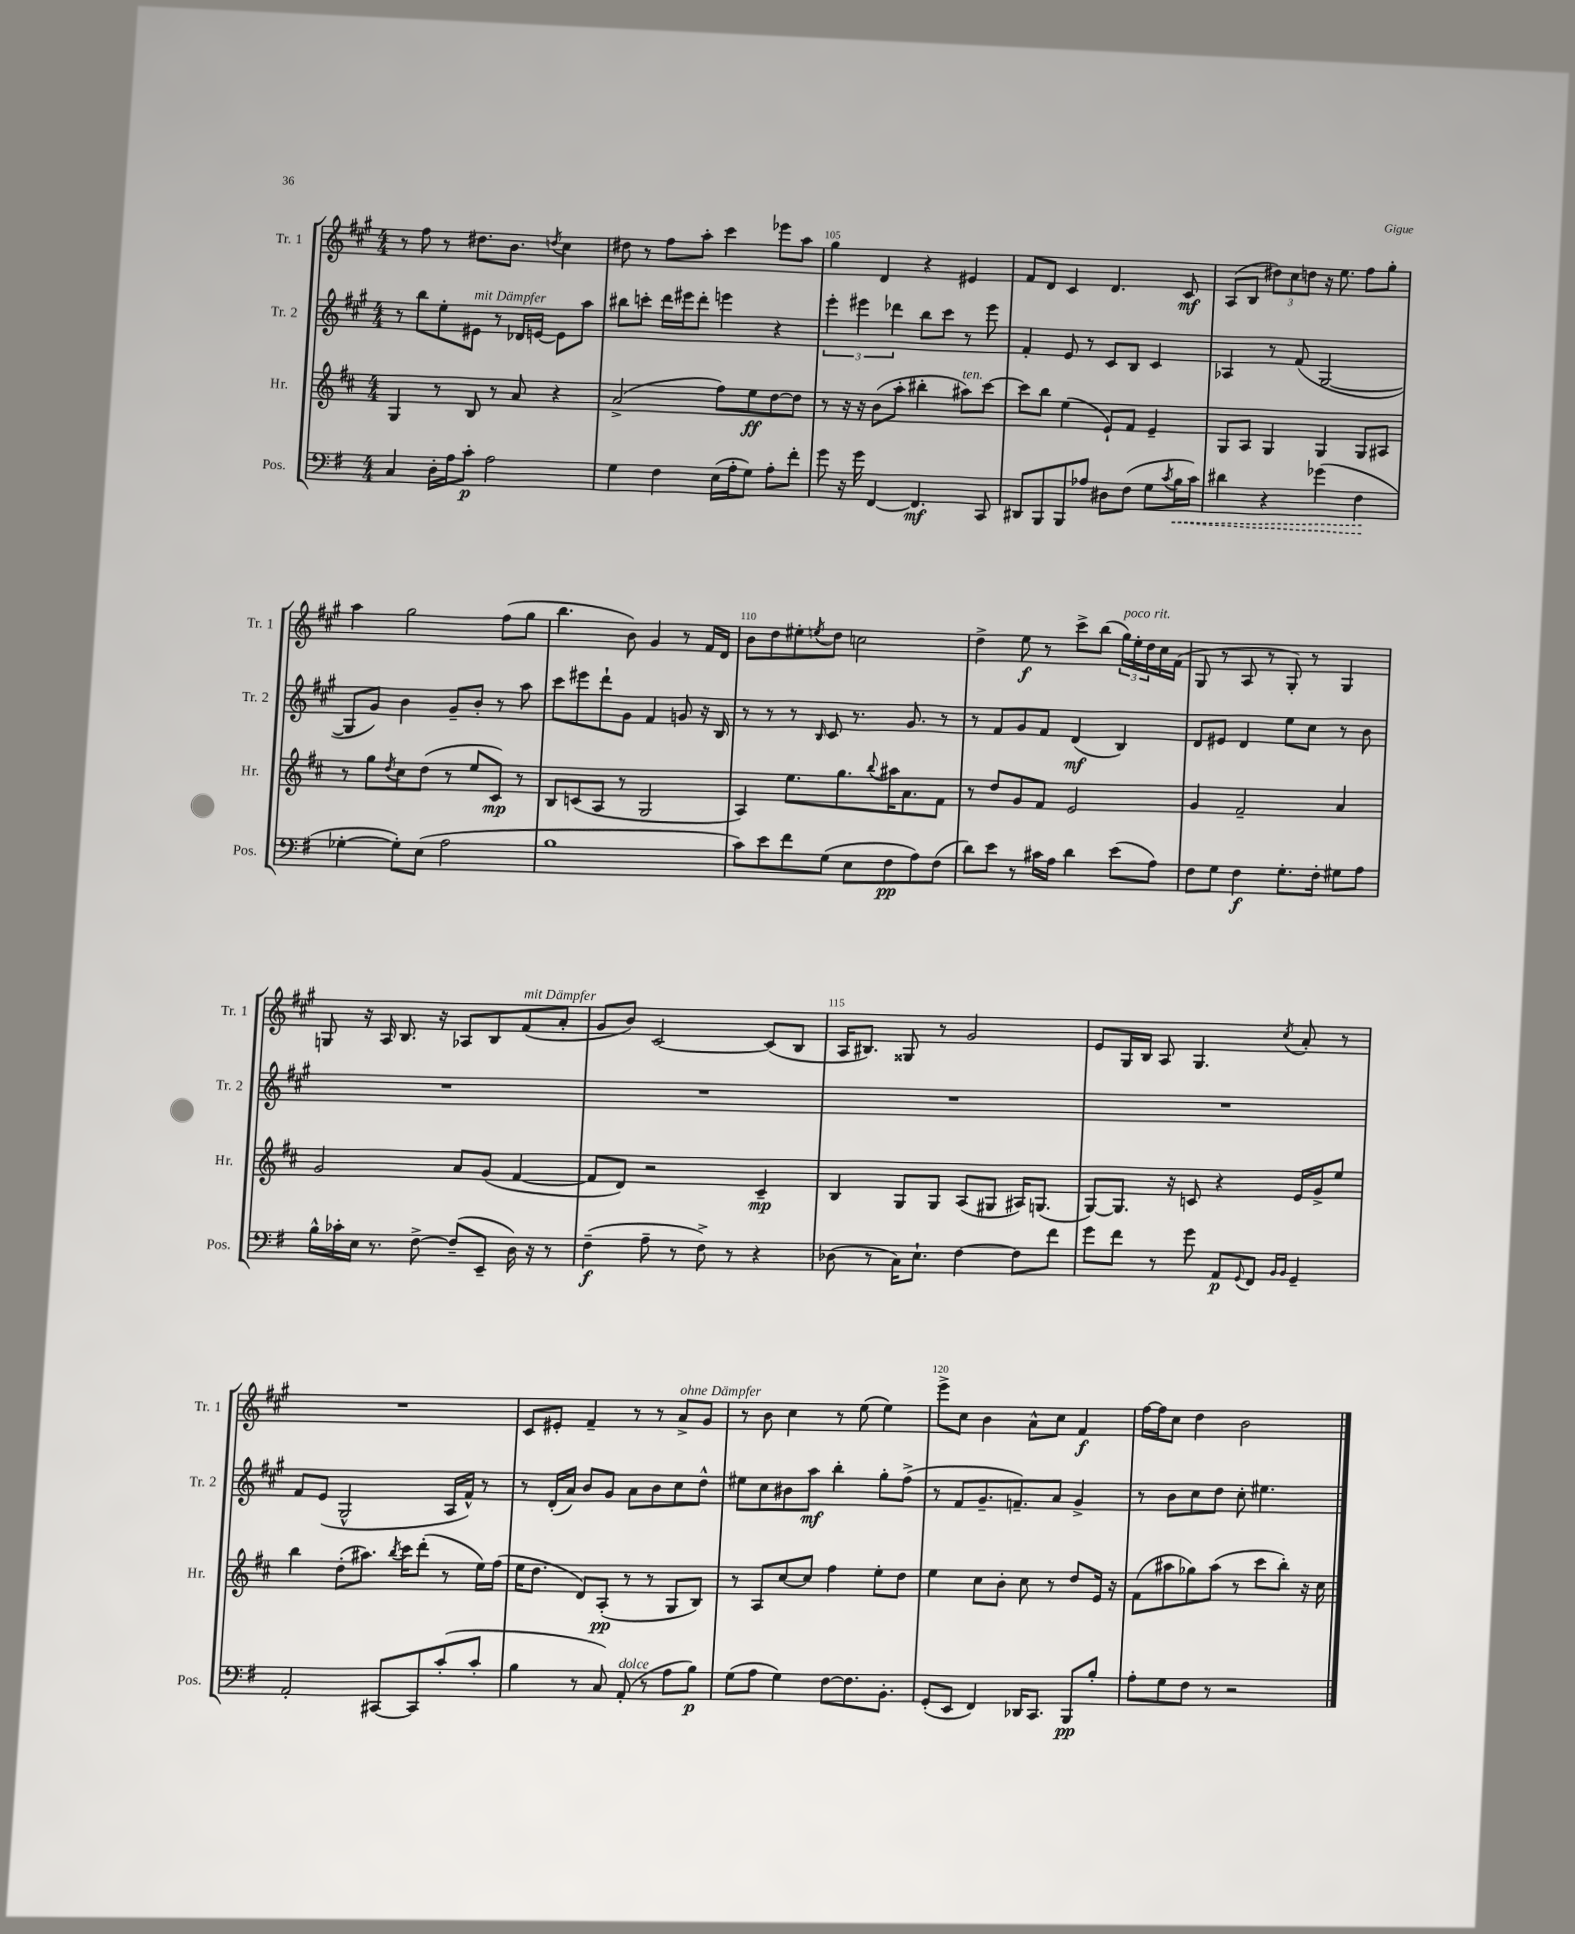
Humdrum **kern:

**kern	**kern	**kern	**kern
*staff4	*staff3	*staff2	*staff1
*clefF4	*clefG2	*clefG2	*clefG2
*k[f#]	*k[f#c#]	*k[f#c#g#]	*k[f#c#g#]
*M4/4	*M4/4	*M4/4	*M4/4
4C	4G	8r	8r
.	.	8bb	8ff#
16D'	8r	8ee'	8r
16A	.	.	.
8c'	8B	8e#	8.dd#
2A	8r	8r	.
.	.	.	8.b
.	8a	16d-	.
.	.	[16e	.
.	.	.	8qdd
.	4r	8e]	4cc#
.	.	8aa	.
=	=	=	=
4G	(2a^	8bb#	8dd#
.	.	8ccc'	8r
4F#	.	16ddd	8ff#
.	.	16eee#	.
.	.	8ddd'	8aa'
(16E	8ff#)	4eee	4ccc#
16A'	.	.	.
8G)	8ee	.	.
8A'	[8dd	4r	8eee-
8f#'	8dd]	.	8aa
=	=	=	=
8g	8r	6eee'	4gg#
16r	16r	.	.
.	.	6eee#	.
16g	16r	.	.
[4FF#	(8b	.	4d
.	.	6ddd-	.
.	8aa'	.	.
4.FF#]	4bb#'	8bb	4r
.	.	8ccc#	.
.	8aa#)	8r	4e#
8CC	[8ccc#	8eee#	.
=	=	=	=
8DD#	8ccc#]	4f#'	8f#
8BBB	8bb	.	8d
8BBB	(4ee	8e	4c#
8A-	.	8r	.
8D#	8e`)	8c#	4.d
(8F#	8f#	8B	.
8G	4e~	4c#	.
8qc	.	.	.
16B	.	.	8c#
16c)	.	.	.
=	=	=	=
4d#	8G	4A-	(8A
.	8A	.	8B
4r	4G	8r	12dd#)
.	.	.	12cc#
.	.	(8f#	.
.	.	.	12dd
(4g-	4G	[2G#	16r
.	.	.	8.ee
4F#	8G	.	8ff#
.	8A#	.	8gg#'
=	=	=	=
[4G-'	8r	8G#]	4aa
.	8gg	8g#)	.
.	8qdd	.	.
8G-'])	8cc#	4b	2gg#
(8E	(8dd	.	.
2A	8r	8g#~	.
.	8ee	8b'	.
.	8c#)	8r	(8ff#
.	8r	8aa	8gg#
=	=	=	=
1B	8B	8ccc#	4.bb
.	(8c	8eee#	.
.	8A	8ddd`	.
.	8r	8g#	8b)
.	2G	4f#	4g#
.	.	8g	8r
.	.	16r	16f#
.	.	16B	16d
=	=	=	=
8c)	4A)	8r	8b
8e	.	8r	8dd
8f#	8.ee	8r	8ee#'
.	.	16qqB	8qee
(8G	.	8c#	8dd
.	8.gg	.	.
8E	.	8.r	2cc
.	8qqbb	.	.
8F#	16aa#	.	.
.	8.a	8.g#	.
8A)	.	.	.
(8F#	8f#	8r	.
=	=	=	=
8d)	8r	8r	4dd^
8e	8dd	8f#	.
8r	8g	8g#	8ee
16c#	8f#	8f#	8r
16A	.	.	.
4d	2e	(4d	8ccc#^
.	.	.	(8bb
(8e	.	4B)	24gg#)
.	.	.	24ee'
.	.	.	24dd
8A)	.	.	16cc#
.	.	.	(16f#
=	=	=	=
8F#	4g	8d	8G#
8G	.	8e#	8r
4F#	2f#~	4d	8A
.	.	.	8r
8.G'	.	8ee	8G#')
.	.	8cc#	8r
16F#'	.	.	.
8G#	4a	8r	4G#
8A	.	8b	.
=	=	=	=
16B^^	2g	1r	8G
16c-'	.	.	.
16E	.	.	16r
8.r	.	.	16A
.	.	.	8.B
[8F#^	.	.	.
.	.	.	16r
(8F#~]	8a	.	8A-
8EE~	(8g	.	8B
16D)	[4f#	.	(8f#
16r	.	.	.
8r	.	.	8a'
=	=	=	=
(4F#~	8f#]	1r	8g#
.	8d)	.	8b)
8A~	2r	.	[2c#
8r	.	.	.
8F#^)	.	.	.
8r	.	.	.
4r	4c#~	.	(8c#]
.	.	.	8B
=	=	=	=
(8D-	4B	1r	16A
.	.	.	8.B#)
8r	.	.	.
16C)	8G	.	8G##
8.E`	.	.	.
.	8G	.	8r
[4F#	(8A	.	2g#
.	8G#	.	.
8F#]	16A#)	.	.
.	(8.G	.	.
8f#	.	.	.
=	=	=	=
8g	[8G)	1r	8e
8f#	8.G]	.	16G#
.	.	.	16B
8r	.	.	8A
.	16r	.	.
8g	8c	.	4.G#
8AA	4r	.	.
8qqGG	.	.	.
8FF#	.	.	.
16qqBB	.	.	.
16qqBB	.	.	8qcc#
4GG~	16e	.	8a'
.	16g^	.	.
.	8ee	.	8r
=	=	=	=
2AA'	4bb	8f#	1r
.	.	(8e	.
.	(8dd'	2G#^^	.
.	8.aa#)	.	.
[8CC#	.	.	.
.	8qbb	.	.
.	16ccc#	.	.
8CC#]	(8ddd'	.	.
(8c'	8r	16A	.
.	.	16f#^^)	.
8c'	16ee)	8r	.
.	(16ff#	.	.
=	=	=	=
4B	16ee	8r	8c#
.	8.dd	.	.
.	.	(16d'	8e#'
.	.	16a)	.
8r	8d)	8b	4f#~
8C)	(8A'	8g#	.
(8AA'	8r	8a	8r
8r	8r	8b	8r
8A	8G	8cc#	8a^
8B)	8B)	8dd^^	8g#
=	=	=	=
(8G	8r	8ee#	8r
8A	8A	8cc#	8b
4G)	[8cc#	8b#	4cc#
.	8cc#]	8aa	.
[8F#	4ff#	4bb'	8r
8.F#]	.	.	(8ee
.	8ee'	8gg#'	4ee)
8.BB'	.	.	.
.	8dd	(8ff#^	.
=	=	=	=
(8GG'	4ee	8r	8eee^
8EE	.	8f#	8cc#
4FF#)	8cc#	8.g#~	4b
.	8b'	.	.
.	.	8.f~)	.
16DD-	8cc#	.	8a^^
8.CC	.	.	.
.	8r	8a	8cc#
8BBB	8dd	4g#^	4f#
8B'	16e	.	.
.	16r	.	.
=	=	=	=
8A'	(8f#	8r	[16ff#
.	.	.	16ff#]
8G	8aa#	8b	8cc#
8F#	8gg-)	8cc#	4dd
8r	(8aa#	8dd	.
2r	8r	8cc#'	2b
.	8ccc#	4.ee#	.
.	8bb')	.	.
.	16r	.	.
.	16cc#	.	.
==	==	==	==
*-	*-	*-	*-
